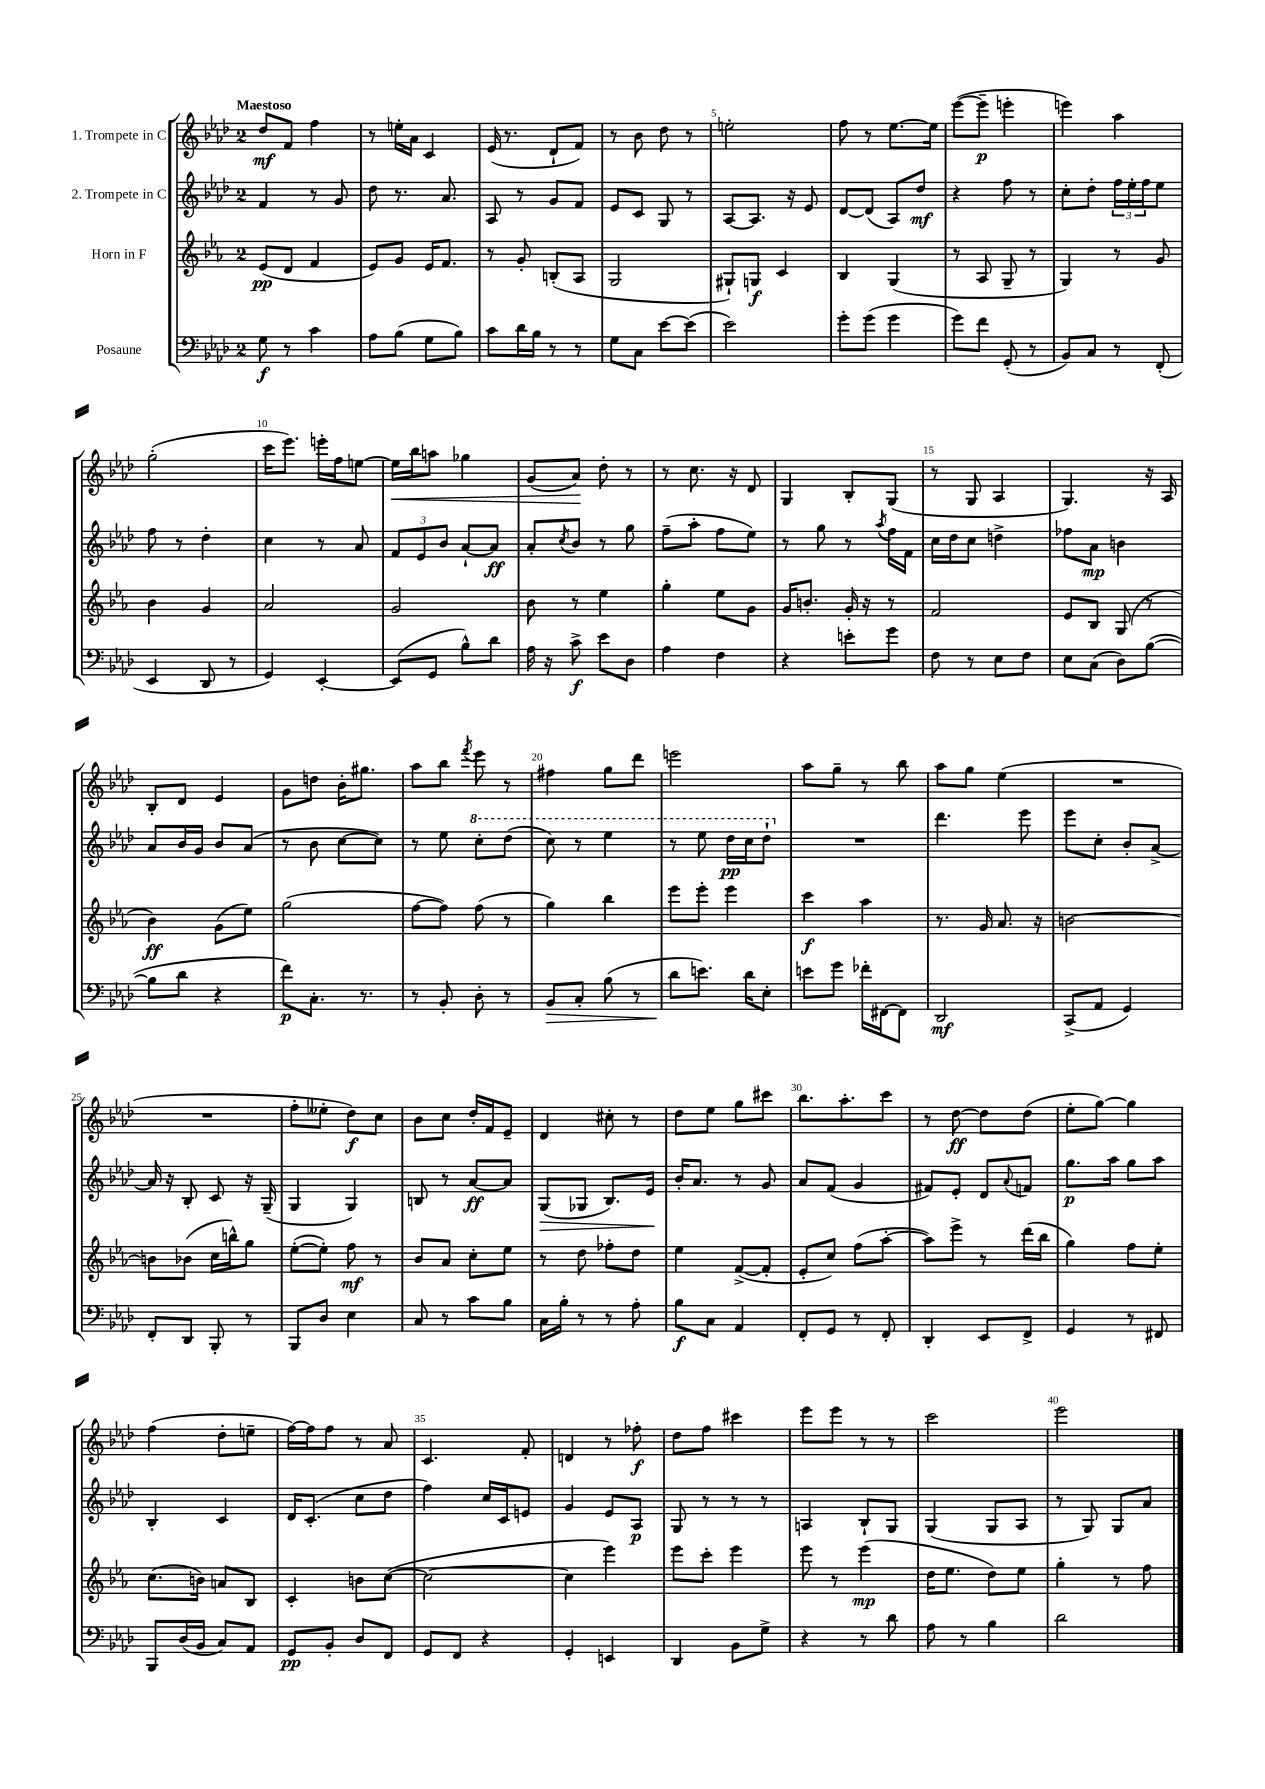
<<
\new StaffGroup <<
\new Staff = "s0" \with { instrumentName = "1. Trompete in C" } {
    \clef treble \key aes \major \once \override Staff.TimeSignature.style = #'single-digit \time 2/4 \tempo "Maestoso"
    des''8\mf f'8 f''4 |
    r8 e''16-. aes'16 c'4 |
    ees'16( r8. des'8-! f'8) |
    r8 bes'8 des''8 r8 |
    e''2-. |
    f''8 r8 ees''8.~ ees''16 |
    ees'''8~( ees'''8--\p e'''4-. |
    e'''4) aes''4 |
    g''2-.( |
    c'''16 ees'''8.) e'''16-. f''16 e''8~ |
    e''16\< bes''16 a''8 ges''4 |
    g'8( aes'8\!) des''8-. r8 |
    r8 c''8. r16 des'8 |
    g4 bes8-. g8( |
    r8 g8 aes4 |
    g4.) r16 aes16 |
    bes8-. des'8 ees'4 |
    g'8 d''8 bes'16-. gis''8. |
    aes''8 bes''8 \acciaccatura { f'''8 } ees'''8 r8 |
    fis''4 g''8 des'''8 |
    e'''2 |
    aes''8 g''8-- r8 bes''8 |
    aes''8 g''8 ees''4( |
    R2 |
    R2 |
    f''8-. eeses''8-. des''8\f) c''8 |
    bes'8 c''8 des''16-. f'16 ees'8-- |
    des'4 cis''8-. r8 |
    des''8 ees''8 g''8 cis'''8 |
    bes''8. aes''8.-. c'''8 |
    r8 des''8~\ff des''8 des''8( |
    ees''8-. g''8~) g''4 |
    f''4( des''8-. e''8-- |
    f''16~) f''16 f''8 r8 aes'8 |
    c'4. f'8-. |
    d'4 r8 fes''8-.\f |
    des''8 f''8 cis'''4 |
    ees'''8 ees'''8 r8 r8 |
    c'''2 |
    ees'''2 \bar "|." |
}
\new Staff = "s1" \with { instrumentName = "2. Trompete in C" } {
    \clef treble \key aes \major \once \override Staff.TimeSignature.style = #'single-digit \time 2/4
    f'4 r8 g'8 |
    des''8 r8. aes'8. |
    aes8 r8 g'8 f'8 |
    ees'8 c'8 g8 r8 |
    aes8~ aes8. r16 ees'8 |
    des'8~ des'8( aes8) des''8\mf |
    r4 f''8 r8 |
    c''8-. des''8-. \tuplet 3/2 { f''16 ees''16-. f''16 } ees''8 |
    f''8 r8 des''4-. |
    c''4 r8 aes'8 |
    \tuplet 3/2 { f'8 ees'8 bes'8 } aes'8~-! aes'8\ff |
    aes'8-. \acciaccatura { c''8 } bes'8 r8 g''8 |
    f''8--( aes''8-. f''8 ees''8) |
    r8 g''8 r8 \acciaccatura { aes''8 } f''16 f'16 |
    c''16 des''16 c''8 d''4-> |
    fes''8 aes'8\mp b'4 |
    aes'8 bes'16 g'16 bes'8 aes'8( |
    r8 bes'8 c''8~ c''8) |
    r8 ees''8 \ottava #1 c'''8-. des'''8( |
    c'''8) r8 ees'''4 |
    r8 ees'''8 des'''16\pp c'''16 des'''8-! \ottava #0 |
    R2 |
    des'''4. ees'''8 |
    ees'''8 c''8-. bes'8-. aes'8~-> |
    aes'16 r16 bes8-. c'8 r16 g16--( |
    g4 g4) |
    b8 r8 aes'8~\ff aes'8 |
    g8\>( ges8 bes8.) ees'16\! |
    bes'16-. aes'8. r8 g'8 |
    aes'8 f'8( g'4 |
    fis'8) ees'8-. des'8 \appoggiatura { aes'8 } f'8 |
    g''8.\p aes''16 g''8 aes''8 |
    bes4-. c'4 |
    des'16 c'8.-.( c''8 des''8 |
    f''4) c''16 c'16 e'8 |
    g'4 ees'8 aes8\p |
    g8 r8 r8 r8 |
    a4 bes8-! g8 |
    g4( g8 aes8 |
    r8 g8) g8 aes'8 \bar "|." |
}
\new Staff = "s2" \with { instrumentName = "Horn in F" } {
    \clef treble \key ees \major \once \override Staff.TimeSignature.style = #'single-digit \time 2/4
    ees'8\pp( d'8 f'4 |
    ees'8) g'8 ees'16 f'8. |
    r8 g'8-. b8-.( aes8 |
    g2 |
    gis8-!) g8\f c'4 |
    bes4 g4( |
    r8 aes8 g8-- r8 |
    g4) r8 g'8 |
    bes'4 g'4 |
    aes'2 |
    g'2 |
    bes'8 r8 ees''4 |
    g''4-. ees''8 g'8 |
    g'16 b'8.-. g'16-. r16 r8 |
    f'2 |
    ees'8 bes8 g8( r8 |
    bes'4\ff) g'8( ees''8) |
    g''2( |
    f''8~ f''8) f''8( r8 |
    g''4) bes''4 |
    ees'''8 ees'''8-. ees'''4 |
    c'''4\f aes''4 |
    r8. g'16 aes'8. r16 |
    b'2~ |
    b'8 bes'8( c''16 b''16-^) g''8 |
    ees''8~-.( ees''8-.) f''8\mf r8 |
    bes'8 aes'8 c''8-. ees''8 |
    r8 d''8 fes''8-. d''8 |
    ees''4 f'8~->( f'8-. |
    ees'8-. c''8) f''8( aes''8~-. |
    aes''8) ees'''8-> r8 d'''16( bes''16 |
    g''4) f''8 ees''8-. |
    c''8.( b'16) a'8 bes8 |
    c'4-. b'8 c''8~( |
    c''2~ |
    c''4 ees'''4) |
    ees'''8 c'''8-. ees'''4 |
    ees'''8 r8 ees'''4\mp( |
    d''16 ees''8. d''8) ees''8 |
    g''4-. r8 f''8 \bar "|." |
}
\new Staff = "s3" \with { instrumentName = "Posaune" } {
    \clef bass \key aes \major \once \override Staff.TimeSignature.style = #'single-digit \time 2/4
    g8\f r8 c'4 |
    aes8 bes8( g8 bes8) |
    c'8 des'16 bes16 r8 r8 |
    g8 c8 ees'8~ ees'8( |
    ees'2) |
    g'8-. g'8( g'4 |
    g'8) f'8 g,8-.( r8 |
    bes,8) c8 r8 f,8-.( |
    ees,4 des,8 r8 |
    g,4) ees,4~-. |
    ees,8( g,8 bes8-^) des'8 |
    aes16 r16 c'8->\f ees'8 des8 |
    aes4 f4 |
    r4 e'8-. g'8 |
    f8 r8 ees8 f8 |
    ees8 c8( des8) bes8~( |
    bes8 des'8 r4 |
    f'8\p) c8.-. r8. |
    r8 bes,8-. des8-. r8 |
    bes,8\> c8-. bes8( r8 |
    des'8\! e'8.) des'16 ees8-. |
    e'8 g'8 fes'16-. fis,16~ fis,8 |
    des,2\mf |
    c,8->( aes,8 g,4) |
    f,8-. des,8 bes,,8-. r8 |
    bes,,8 des8 ees4 |
    c8 r8 c'8 bes8 |
    c16 bes16-. r8 r8 aes8-. |
    bes8\f c8 aes,4 |
    f,8-. g,8 r8 f,8-. |
    des,4-. ees,8 f,8-> |
    g,4 r8 fis,8 |
    bes,,8 des16( bes,16 c8) aes,8 |
    g,8\pp bes,8-. des8 f,8 |
    g,8 f,8 r4 |
    g,4-. e,4 |
    des,4 bes,8 g8-> |
    r4 r8 des'8 |
    aes8 r8 bes4 |
    des'2 \bar "|." |
}
>>
>>
\layout { \context { \Score \override BarNumber.break-visibility = ##(#f #t #t) barNumberVisibility = #(every-nth-bar-number-visible 5) } }
